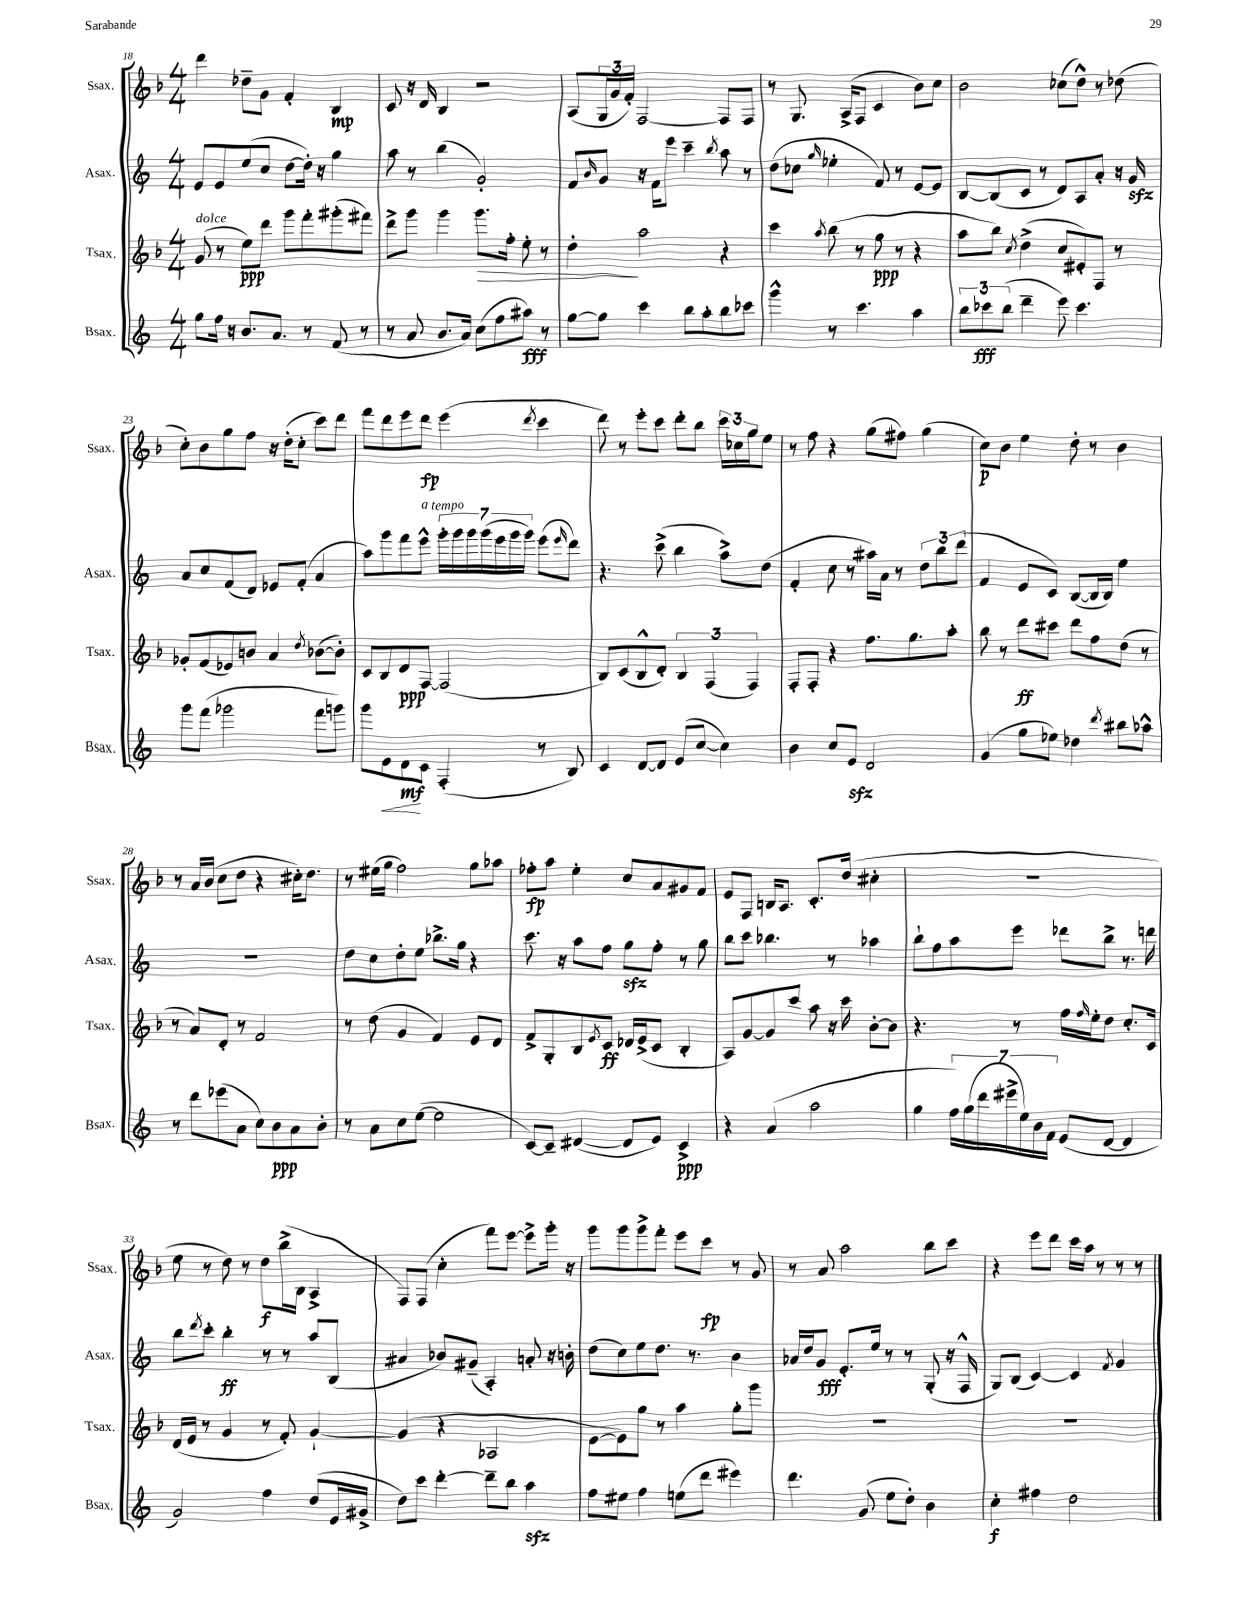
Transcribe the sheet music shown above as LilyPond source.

<<
\new StaffGroup <<
\new Staff = "s0" \with { instrumentName = "Ssax." shortInstrumentName = "Ssax." } {
    \clef treble \key f \major \numericTimeSignature \time 4/4
    d'''4 des''8-- g'8 f'4-. bes4\mp |
    c'8 r16 d'16 bes4 r2 |
    a8( \tuplet 3/2 { g16 g'16 f'16-.) } f2~ f8 f8 |
    r8 g8. a16->( f8 c'4 bes'8) c''8 |
    bes'2 ces''8( d''8-^) r8 des''8( |
    c''8-.) bes'8 g''8 f''8 r16 d''16-.( c''8-. c'''8) d'''8 |
    f'''8 d'''8 e'''8 d'''8\fp e'''4( \acciaccatura { d'''8 } c'''4 |
    d'''8) r8 e'''8-. c'''8 d'''8-. bes''8 \tuplet 3/2 { c'''16 ces''16 g''16 } e''8 |
    r8 f''8 r4 g''8( fis''8) g''4( |
    c''8\p) bes'8 e''4 d''8-. r8 bes'4 |
    r8 a'16 bes'16( c''8 d''8 r4 cis''16-.) d''8. |
    r8 eis''16( g''16 f''2) g''8 aes''8 |
    fes''8-.\fp a''8 e''4-. c''8 a'8 gis'8 f'8 |
    e'8 f8 b16 a8. c'8.-. d''16( cis''4-. |
    R1 |
    e''8 r8 d''8) r8 d''8\f bes''16->( bes16 a4-> |
    f8) f8( c''4-. f'''8) e'''8~ e'''8-> g'''16-. r16 |
    g'''8 g'''8 g'''8-> f'''8-. e'''8 c'''8\fp r8 g'8 |
    r8 a'8 a''2 bes''8 c'''8 |
    r4 e'''8 d'''8 c'''16 a''16 r8 r8 r8 \bar "|." |
}
\new Staff = "s1" \with { instrumentName = "Asax." shortInstrumentName = "Asax." } {
    \clef treble \key c \major \numericTimeSignature \time 4/4
    e'8 e'8 e''8( c''8 d''8~ d''16-.) r16 g''4 |
    a''8 r8 b''4( g'2-.) |
    f'8 \grace { b'16 } g'8 r16 f'16 e'''8 c'''4-- \acciaccatura { b''8 } a''8 r8 |
    d''8( ces''8 \grace { g''16 } ees''4-. f'8) r8 e'8~ e'8 |
    b8~ b8( c'8 r8 d'8) a8 a'8-. r16 g'16\sfz |
    a'8 c''8 f'8( d'8) ees'8 f'8-.( a'4 |
    a''8) g'''8 f'''8 e'''8-^^\markup { \italic "a tempo" } \tuplet 7/4 { g'''16-. g'''16 g'''16 g'''16( e'''16 g'''16 g'''16) } e'''8( \grace { e'''16 } d'''8) |
    r4. c'''8->( b''4 a''8->) d''8( |
    f'4-. c''8 r8 ais''16) a'16 r8 \tuplet 3/2 { d''8 b''8 d'''8( } |
    f'4 e'8 c'8) b8~( b16 b16) e''4 |
    R1 |
    d''8 c''8 d''8-. e''8 bes''8.-> g''16 r4 |
    c'''8. r16 a''8 f''8 g''8\sfz f''8-. r8 g''8 |
    b''8 c'''8 bes''4. r8 aes''4 |
    b''8-! f''8 a''8 e'''8 des'''8 b''8-> r8. d'''16 |
    b''8 \acciaccatura { d'''8 } c'''8-. b''4-.\ff r8 r8 a''8 b8( |
    ais'4 bes'8) gis'8--( a4-.) a'8-. r16 b'16-. |
    d''8( c''8) e''8 d''8. r8. b'4 |
    aes'16 d''16 g'8\fff e'8.-. e''16 r8 r8 g8-.( r16 f16-^ |
    g8) b8( c'4~) c'4 \acciaccatura { f'8 } g'4 \bar "|." |
}
\new Staff = "s2" \with { instrumentName = "Tsax." shortInstrumentName = "Tsax." } {
    \clef treble \key f \major \numericTimeSignature \time 4/4
    g'8^\markup { \italic "dolce" }( r8 e''8\ppp) d'''8 g'''8 f'''8-. gis'''8-.( fis'''8) |
    d'''8-> g'''8 g'''4 g'''8.\> f''16-. e''8-. r8 |
    d''4-.\! a''2 r4 |
    c'''4 \acciaccatura { a''8 } bes''8( r8 g''8\ppp r8 r4 |
    a''8 bes''8) \acciaccatura { c''8 } d''4->( c''8 eis'8-.) f8 r8 |
    ges'8-. f'8( ees'8) b'8 a'4 \acciaccatura { d''8 } bes'8~( bes'8-.) |
    c'8 bes8 d'8\ppp f8~ f2( |
    bes8) c'8( bes8-^ d'8-.) \tuplet 3/2 { bes4 f4( f4) } |
    f8-. f8-. r4 f''8. g''8. a''8-. |
    bes''8 r8 d'''8\ff cis'''8 d'''8 f''8 d''8( r8 |
    r8 a'8) d'8-. r8 f'2 |
    r8 d''8( g'4 f'4) e'8 d'8 |
    f'8-> g8-. bes8 \acciaccatura { e'8 } c'8\ff des'16 e'16->( c'8 bes4-. |
    a8) g'8~ g'8 c'''8 a''8 r16 c'''16 bes'8~-. bes'8 |
    r4. r8 f''16 \grace { f''16 } e''16-. d''8 c''8.-. c'16 |
    d'16( e'16 r8 g'4 r8 f'8-.) g'4~-! |
    g'4( r4 aes2 |
    e'8~ e'8) g''8 r8 a''4 g''8-. g'''8 |
    R1 |
    R1 \bar "|." |
}
\new Staff = "s3" \with { instrumentName = "Bsax." shortInstrumentName = "Bsax." } {
    \clef treble \key c \major \numericTimeSignature \time 4/4
    g''8 f''16 r16 b'8. a'8. r8 f'8( r8 |
    r8 a'8 b'8. a'16) c''8( f''8 ais''8\fff) r8 |
    g''8~ g''8 c'''4 b''8 a''8-. b''8 ces'''8 |
    g'''4-^ r8 c'''4. a''4 |
    \tuplet 3/2 { b''8 ces'''8\fff b''8( } d'''4-- e'''8) ces'''4. |
    g'''8 f'''8( ges'''2 f'''8 g'''8) |
    g'''8 e'8\< d'8\mf\! c'8 f4-.( r8 b8) |
    c'4 d'8~ d'8 e'8( c''8~ c''4) |
    b'4 c''8 e'8\sfz d'2 |
    g'4( g''8 ees''8) des''4 \acciaccatura { d'''8 } bis''8 aes''8-^ |
    r8 d'''8 ees'''8( a'8 c''8) b'8\ppp a'8 b'8-. |
    r8 a'8 c''8 e''8~( e''2 |
    c'8~) c'8-- dis'4~( dis'8 e'8) c'4->\ppp |
    r4 a'4( a''2 |
    g''4 \tuplet 7/4 { f''16) g''16( d'''16 eis'''16-> e''16) b'16 f'16 } e'8( d'8~ d'4 |
    g'2) f''4 d''8( e'16 gis'16-> |
    d''8) c'''8 d'''4~-. d'''8-- b''8 a''4\sfz |
    f''8 eis''8 f''4 e''8( d'''8 eis'''4) |
    d'''4. g'8( e''8 d''8-.) b'4 |
    c''4-.\f fis''4 d''2 \bar "|." |
}
>>
>>
\layout { \context { \Score currentBarNumber = #18 } }
